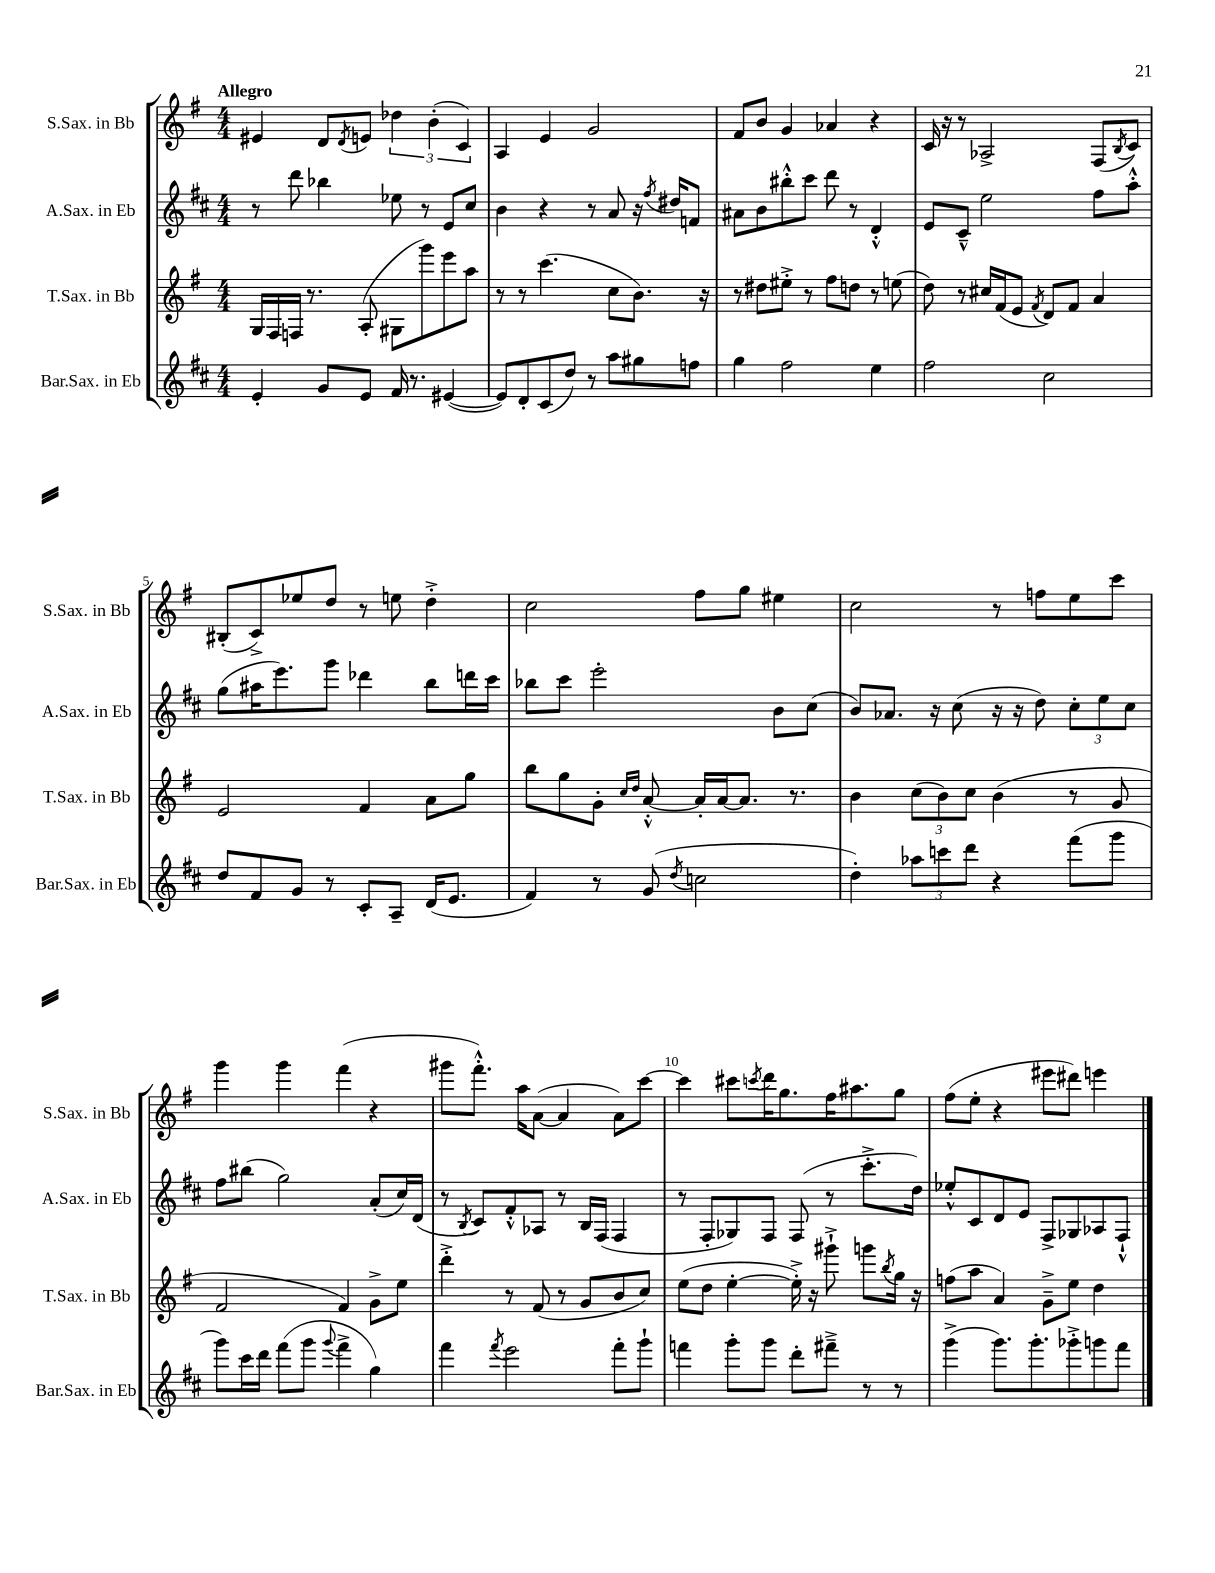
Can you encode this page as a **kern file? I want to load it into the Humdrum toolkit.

**kern	**kern	**kern	**kern
*part4	*part3	*part2	*part1
*staff4	*staff3	*staff2	*staff1
*I"Bar.Sax. in Eb	*I"T.Sax. in Bb	*I"A.Sax. in Eb	*I"S.Sax. in Bb
*I'Bar.Sax. in Eb	*I'T.Sax. in Bb	*I'A.Sax. in Eb	*I'S.Sax. in Bb
*clefG2	*clefG2	*clefG2	*clefG2
*k[f#c#]	*k[f#]	*k[f#c#]	*k[f#]
*M4/4	*M4/4	*M4/4	*M4/4
=1	=1	=1	=1
!	!	!	!LO:TX:a:B:t=Allegro
4e'/	16G/LL	8r	4e#X/
.	16F#/	.	.
.	16Fn/JJ	8ddd\	.
.	8.r	.	.
8g/L	.	4bb-X\	8d/L
.	.	.	8qd/
8e/J	(8A'/	.	8en/J
16f#/	8G#X\L	8ee-X\	6dd-X\
8.r	.	.	.
.	8ggg\)	8r	.
.	.	.	(6b'\
([4e#X/	8eee\	8e/L	.
.	.	.	6c/)
.	8aa\J	8cc#/J	.
=2	=2	=2	=2
8e#/L])	8r	4b\	4A/
8d'/	8r	.	.
(8c#/	(4.ccc\	4r	4e/
8dd/J)	.	.	.
8r	.	8r	2g/
8aa\L	8cc\L	8a/	.
8gg#X\	8.b\J)	16r	.
.	.	8qff#/	.
.	.	16dd#X/KL	.
8ffn\J	.	8fn/J	.
.	16r	.	.
=3	=3	=3	=3
4gg\	8r	8a#X\L	8f#/L
.	8dd#X\L	8b\	8b/J
2ff#\	8ee#X'^\J	8bb#X'^^\	4g/
.	8r	8ccc#\J	.
.	8ff#\L	8ddd\	4a-X/
.	8ddn\J	8r	.
4ee\	8r	4d'^^/	4r
.	(8een\	.	.
=4	=4	=4	=4
2ff#\	8dd\)	8e/L	16c/
.	.	.	16r
.	8r	8c#~^^/J	8r
.	16cc#X/LL	2ee\	2A-X^/
.	(16f#/J	.	.
.	8e/J	.	.
.	8qf#/	.	.
2cc#\	8d/L)	.	.
.	8f#/J	.	.
.	4a/	8ff#\L	(8F#/L
.	.	.	8qB/
.	.	8aa'^^\J	8c/J)
!!LO:LB:g=z
=5	=5	=5	=5
8dd/L	2e/	(8gg\L	(8B#X'/L
8f#/	.	16aa#X\K	8c^/)
.	.	8.eee\)	.
8g/J	.	.	8ee-X/
8r	.	8ggg\J	8dd/J
8c#'/L	4f#/	4ddd-X\	8r
8A~/J	.	.	8een\
(16d/KL	8a\L	8bb\L	4dd'^\
8.e/J	.	.	.
.	8gg\J	16dddn\L	.
.	.	16ccc#\JJ	.
=6	=6	=6	=6
4f#/)	8bb\L	8bb-X\L	2cc\
.	8gg\	8ccc#\J	.
8r	8g'\J	2eee'\	.
.	16qqcc/LL	.	.
.	16qqdd/JJ	.	.
(8g/	[8a'^^/	.	.
8qdd/	.	.	.
2ccn\	16a'/LL]	.	8ff#\L
.	[16a/J	.	.
.	8.a/J]	.	8gg\J
.	.	8b\L	4ee#X\
.	8.r	.	.
.	.	(8cc#\J	.
=7	=7	=7	=7
4dd'\)	4b\	8b/L)	2cc\
.	.	8.a-X/J	.
12aa-X\L	(12cc\L	.	.
.	.	16r	.
12cccn\	12b\)	.	.
.	.	(8cc#\	.
12ddd\J	12cc\J	.	.
4r	(4b\	16r	8r
.	.	16r	.
.	.	8dd\)	8ffn\L
(8fff#\L	8r	12cc#'\L	8ee\
.	.	12ee\	.
8ggg\J	8g/	.	8ccc\J
.	.	12cc#\J	.
!!LO:LB:g=z
=8	=8	=8	=8
8ggg\L)	2f#/	8ff#\L	4ggg\
16ccc#\L	.	(8bb#X\J	.
16ddd\JJ	.	.	.
(8fff#\L	.	2gg\)	4ggg\
8ggg\J	.	.	.
8qqggg/	.	.	.
4fff#^\	4f#/)	.	(4fff#\
4gg\)	8g^\L	(8a'/L	4r
.	8ee\J	16cc#/L)	.
.	.	(16d/JJ	.
=9	=9	=9	=9
4fff#\	4ddd'^\	8r	8ggg#X\L
.	.	8qB/	.
.	.	8c#/L)	8.fff#'^^\J)
8qfff#/	.	.	.
2eee\	8r	8f#'^^/	.
.	.	.	16aa\KL
.	(8f#/	8A-X/J	([8a\J
.	8r	8r	4a/]
.	8g/L	16B/LL	.
.	.	(16F#/JJ	.
8fff#'\L	8b/	4F#/	8a\L)
8ggg`\J	8cc/J)	.	[8ccc\J
=10	=10	=10	=10
4fffn\	(8ee\L	8r	4ccc\]
.	8dd\J	8F#'/L	.
8ggg'\L	[4ee'\	8G-X/)	8ccc#X\L
.	.	.	8qcccn/
8ggg\J	.	8F#/J	16ddd\K
.	.	.	8.gg\
8ddd'\L	16ee'^\])	(8F#/	.
.	16r	.	.
8fff#X~^\J	8ggg#X`^\	8r	16ff#\K
.	.	.	8.aa#X\
8r	8gggn\L	8.ccc#'^\L	.
.	8qbb/	.	.
8r	16gg\Jk	.	8gg\J
.	16r	16dd\Jk)	.
=11	=11	=11	=11
(4ggg^\	(8ffn\L	8ee-X'^^/L	(8ff#\L
.	8aa\J	8c#/	8ee'\J
8.ggg\L)	4a/)	8d/	4r
.	.	8e/J	.
8.ggg'\	.	.	.
.	8g~^\L	8F#^/L	8eee#X\L
8ggg-X'^\	8ee\J	8G-X/	8ddd#X\J)
8gggn\	4dd\	8A-X/	4eeen\
8fff#\J	.	8F#`^^/J	.
==	==	==	==
*-	*-	*-	*-
